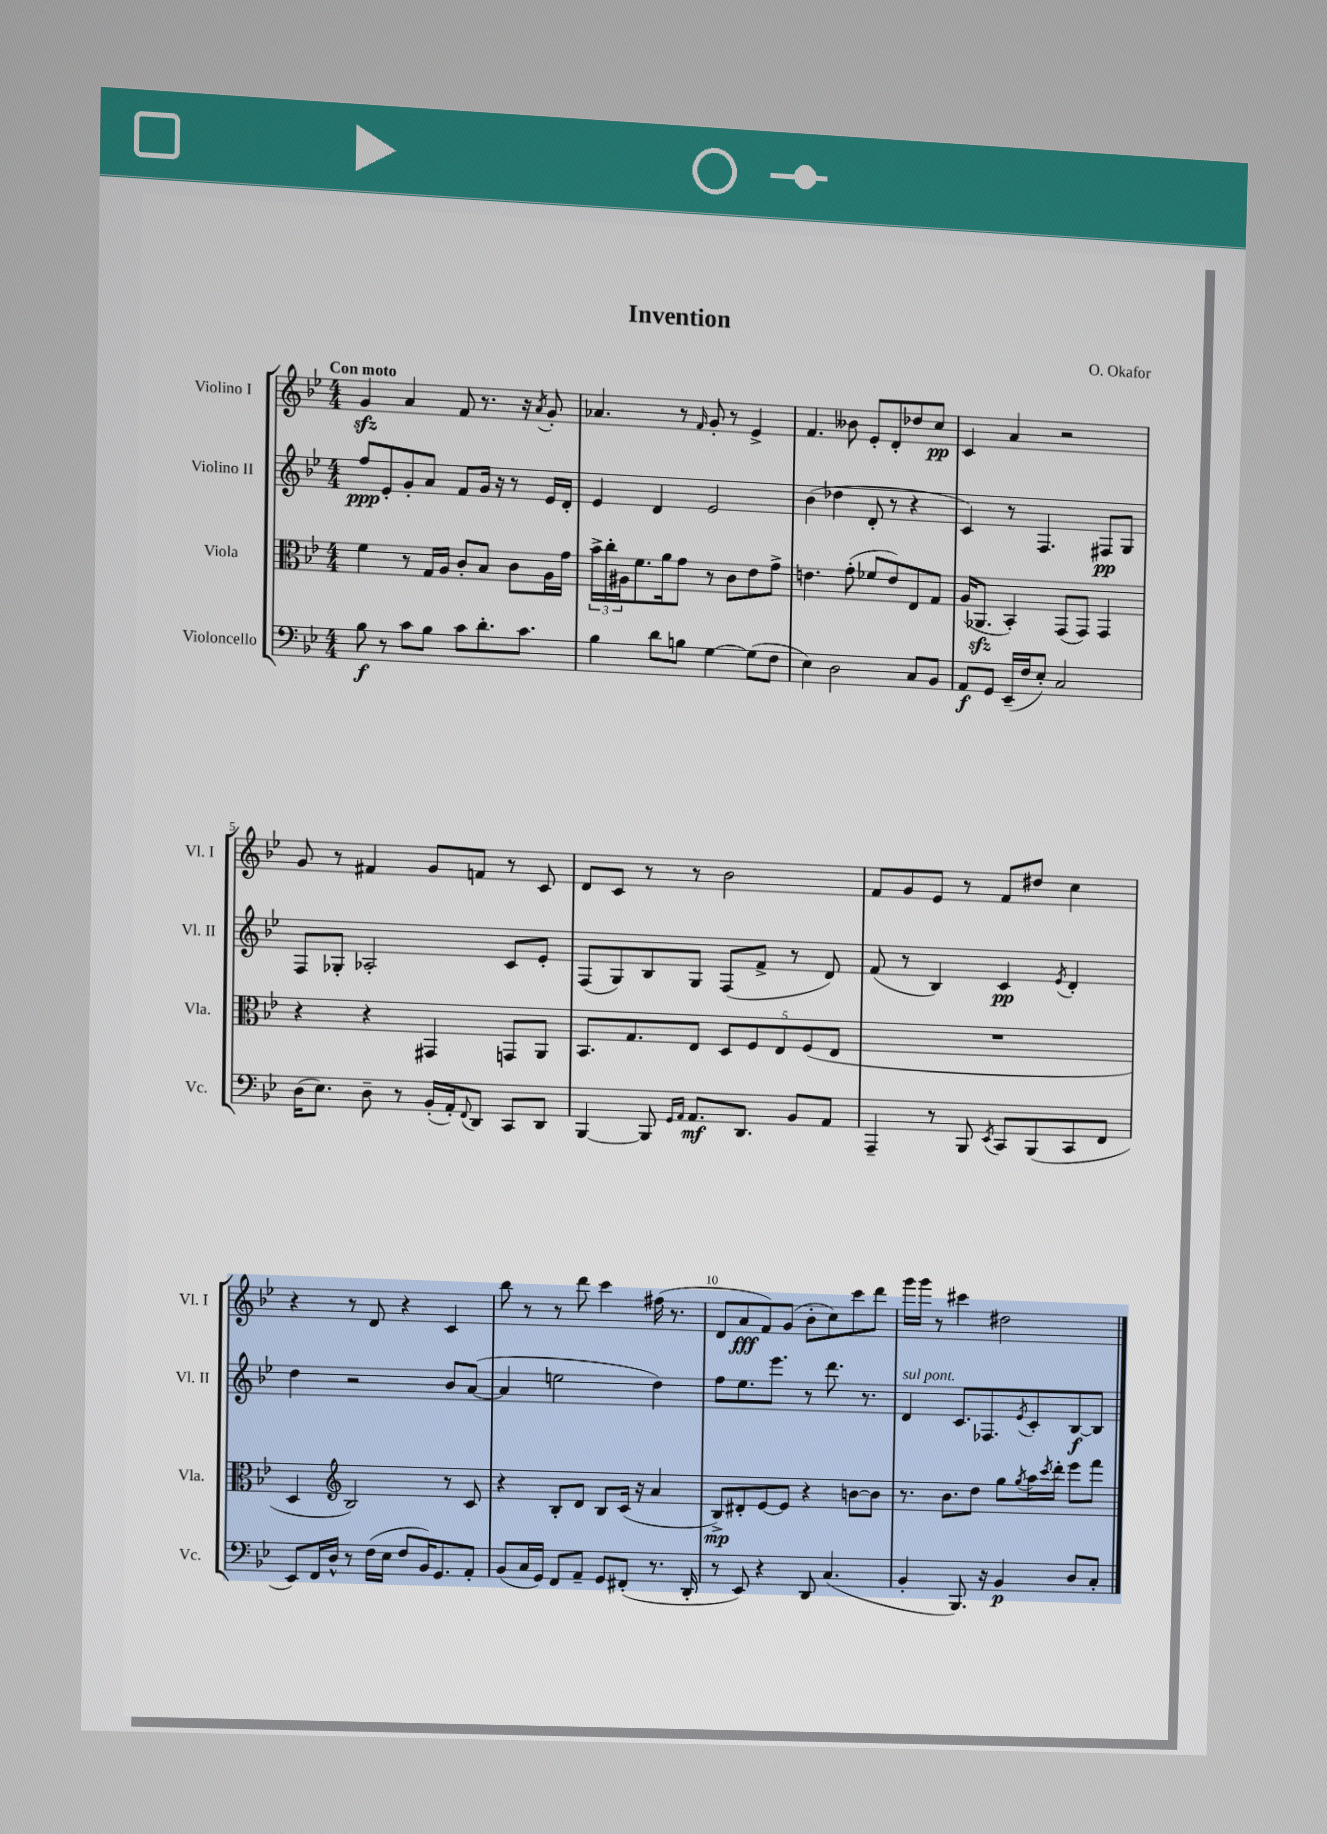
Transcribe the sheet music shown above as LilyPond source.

\header { title = "Invention" composer = "O. Okafor" }
<<
\new StaffGroup <<
\new Staff = "s0" \with { instrumentName = "Violino I" shortInstrumentName = "Vl. I" } {
    \clef treble \key bes \major \numericTimeSignature \time 4/4 \tempo "Con moto"
    g'4\sfz a'4 f'8 r8. r16 \acciaccatura { a'8 } g'8-. |
    aes'4. r8 \grace { f'16 } g'8-. r8 ees'4-> |
    f'4. beses'8 ees'8-. d'8-. des''8 c''8\pp |
    c'4 a'4 r2 |
    g'8 r8 fis'4 g'8 f'8 r8 c'8 |
    d'8 c'8 r8 r8 bes'2 |
    f'8 g'8 ees'8 r8 f'8 dis''8 c''4 |
    r4 r8 d'8 r4 c'4 |
    bes''8 r8 r8 d'''8 c'''4 fis''16( r8. |
    d'8 a'8\fff f'8) g'8( bes'8-. c''8) c'''8 d'''8 |
    g'''16 g'''16 r8 cis'''4 dis''2 \bar "|." |
}
\new Staff = "s1" \with { instrumentName = "Violino II" shortInstrumentName = "Vl. II" } {
    \clef treble \key bes \major \numericTimeSignature \time 4/4
    f''8\ppp ees'8-. g'8-. a'8 f'8 g'16 r16 r8 ees'16 d'16-. |
    ees'4 d'4 ees'2 |
    bes'4( des''4 d'8-. r8 r4 |
    c'4) r8 f4. fis8\pp g8 |
    f8 ges8-. aes2-. c'8 ees'8-. |
    f8( g8) bes8 g8 f8( f'8-> r8 d'8) |
    f'8( r8 bes4) c'4\pp \acciaccatura { ees'8 } d'4-. |
    d''4 r2 bes'8 a'8~( |
    a'4 e''2 d''4) |
    f''8 ees''8. ees'''8. r8 d'''8. r8. |
    d'4^\markup { \italic "sul pont." } c'8. fes8. \acciaccatura { ees'8 } c'8-. bes8~\f bes8 \bar "|." |
}
\new Staff = "s2" \with { instrumentName = "Viola" shortInstrumentName = "Vla." } {
    \clef alto \key bes \major \numericTimeSignature \time 4/4
    f'4 r8 g16 a16 c'8-. bes8 c'8 a16 g'16 |
    \tuplet 3/2 { bes'16-> c''16-. ais16 } f'8. a'16 g'8 r8 c'8 ees'8 g'8-> |
    e'4. g'8-.( fes'8 e'8) ees8 g8 |
    a16( aes,8.\sfz bes,4-.) g,8( g,8) g,4 |
    r4 r4 gis,4 g,8 a,8 |
    bes,8. g8. ees8 \tuplet 5/4 { d8 f8 ees8 f8( ees8 } |
    R1 |
    d4 \clef treble bes2) r8 c'8 |
    r4 bes8-. d'8 bes8 c'16( r16 a'4 |
    bes8->\mp) dis'8-. ees'8~ ees'8 r4 b'8~ b'8 |
    r8. bes'8. d''8 g''8 \acciaccatura { g''8 } a''16 \acciaccatura { c'''8 } d'''16-. ees'''8 f'''8 \bar "|." |
}
\new Staff = "s3" \with { instrumentName = "Violoncello" shortInstrumentName = "Vc." } {
    \clef bass \key bes \major \numericTimeSignature \time 4/4
    bes8\f r8 c'8 bes8 c'8 d'8.-. c'8. |
    bes4 d'8 b8 g4~ g8( f8 |
    ees4) d2 c8 bes,8 |
    a,8\f g,8 ees,16--( f16 ees8-.) c2 |
    d16( ees8.) d8-- r8 bes,16-.( a,16-.) \appoggiatura { f,8 } d,8 c,8 d,8 |
    bes,,4~ bes,,8 \grace { g,16 a,16 } a,8.\mf d,8. bes,8 a,8 |
    a,,4-- r8 bes,,8 \acciaccatura { ees,8 } c,8 bes,,8( c,8 f,8 |
    ees,8) f,16 d16-^ r8 f16( ees16 f8 bes,16) g,8. a,8-. |
    bes,8( c16 g,16) f,8 a,8-- g,8 fis,8-.( r8. d,16-. |
    r8 ees,8) r4 d,8 c4.( |
    bes,4-. bes,,8.) r16 bes,4\p d8 c8-. \bar "|." |
}
>>
>>
\layout { \context { \Score \override BarNumber.break-visibility = ##(#f #t #t) barNumberVisibility = #(every-nth-bar-number-visible 5) } }
